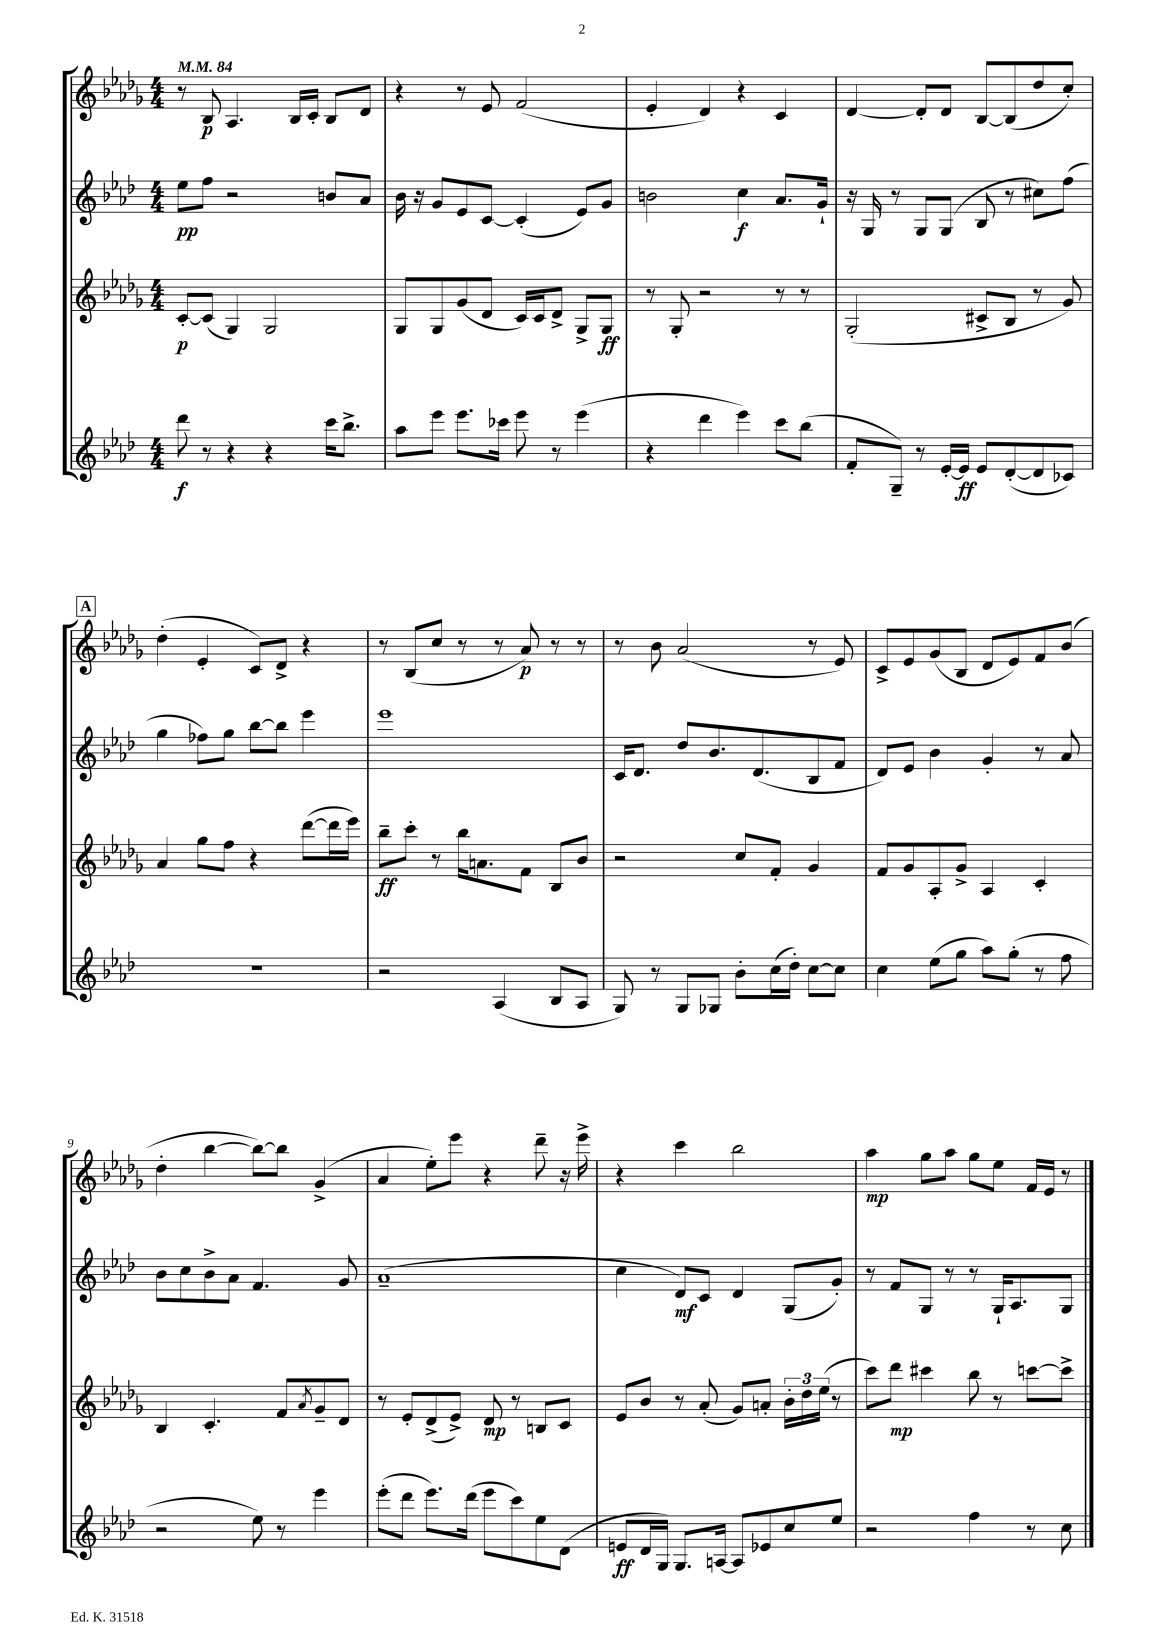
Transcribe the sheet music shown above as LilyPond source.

<<
\new StaffGroup <<
\new Staff = "s0" {
    \clef treble \key des \major \numericTimeSignature \time 4/4 \tempo 4 = 84
    r8 bes8\p aes4. bes16 c'16-. bes8 des'8 |
    r4 r8 ees'8 f'2( |
    ees'4-. des'4) r4 c'4 |
    des'4~ des'8-. des'8 bes8~ bes8( des''8 c''8-.) |
    \mark \markup { \box "A" } des''4-.( ees'4-. c'8) des'8-> r4 |
    r8 bes8( c''8 r8 r8 aes'8\p) r8 r8 |
    r8 bes'8 aes'2( r8 ees'8) |
    c'8-> ees'8 ges'8( bes8 des'8 ees'8) f'8 bes'8( |
    des''4-. bes''4~ bes''8~) bes''8 ges'4->( |
    aes'4 ees''8-.) ees'''8 r4 des'''8-- r16 ees'''16-> |
    r4 c'''4 bes''2 |
    aes''4\mp ges''8 aes''8 ges''8 ees''8 f'16 ees'16 r8 \bar "|." |
}
\new Staff = "s1" {
    \clef treble \key aes \major \numericTimeSignature \time 4/4
    ees''8\pp f''8 r2 b'8 aes'8 |
    bes'16 r16 g'8 ees'8 c'8~ c'4-.( ees'8) g'8 |
    b'2 c''4\f aes'8. g'16-! |
    r16 g16 r8 g8 g8( bes8 r8 cis''8) f''8( |
    \mark \markup { \box "A" } g''4 fes''8) g''8 bes''8~ bes''8 ees'''4 |
    ees'''1 |
    c'16 des'8. des''8 bes'8. des'8.( bes8 f'8 |
    des'8) ees'8 bes'4 g'4-. r8 aes'8 |
    bes'8 c''8 bes'8-> aes'8 f'4. g'8 |
    aes'1--( |
    c''4 des'8\mf) c'8 des'4 g8( g'8-.) |
    r8 f'8 g8 r8 r8 g16-! aes8. g8 \bar "|." |
}
\new Staff = "s2" {
    \clef treble \key des \major \numericTimeSignature \time 4/4
    c'8~-.\p c'8( ges4) ges2 |
    ges8 ges8 ges'8( des'8 c'16) c'16 des'8-> ges8-> ges8\ff |
    r8 ges8-. r2 r8 r8 |
    ges2-.( cis'8-> bes8 r8 ges'8) |
    \mark \markup { \box "A" } aes'4 ges''8 f''8 r4 des'''8~( des'''16 ees'''16) |
    bes''8--\ff c'''8-. r8 bes''16 a'8. f'8 bes8 bes'8 |
    r2 c''8 f'8-. ges'4 |
    f'8 ges'8 aes8-. ges'8-> aes4 c'4-. |
    bes4 c'4.-. f'8 \acciaccatura { aes'8 } ges'8-- des'8 |
    r8 ees'8-. des'8->( ees'8->) des'8\mp r8 b8 c'8 |
    ees'8 bes'8 r8 aes'8-.( ges'8) a'8-. \tuplet 3/2 { bes'16-. des''16 ees''16( } r8 |
    c'''8) des'''8\mp cis'''4 bes''8 r8 c'''8~ c'''8-> \bar "|." |
}
\new Staff = "s3" {
    \clef treble \key aes \major \numericTimeSignature \time 4/4
    des'''8\f r8 r4 r4 c'''16 bes''8.-> |
    aes''8 ees'''8 ees'''8. ces'''16 ees'''8 r8 ees'''4( |
    r4 des'''4 ees'''4) c'''8 bes''8( |
    f'8-. g8--) r8 ees'16~-. ees'16\ff ees'8 des'8~-.( des'8 ces'8) |
    \mark \markup { \box "A" } R1 |
    r2 aes4( bes8 aes8 |
    g8) r8 g8 ges8 bes'8-. c''16( des''16-.) c''8~ c''8 |
    c''4 ees''8( g''8 aes''8) g''8-.( r8 f''8 |
    r2 ees''8) r8 ees'''4 |
    ees'''8-.( des'''8 ees'''8.) des'''16( ees'''8 c'''8) ees''8 des'8( |
    e'8\ff des'16 g16) g8. a16~ a8 ees'8 c''8 ees''8 |
    r2 f''4 r8 c''8 \bar "|." |
}
>>
>>
